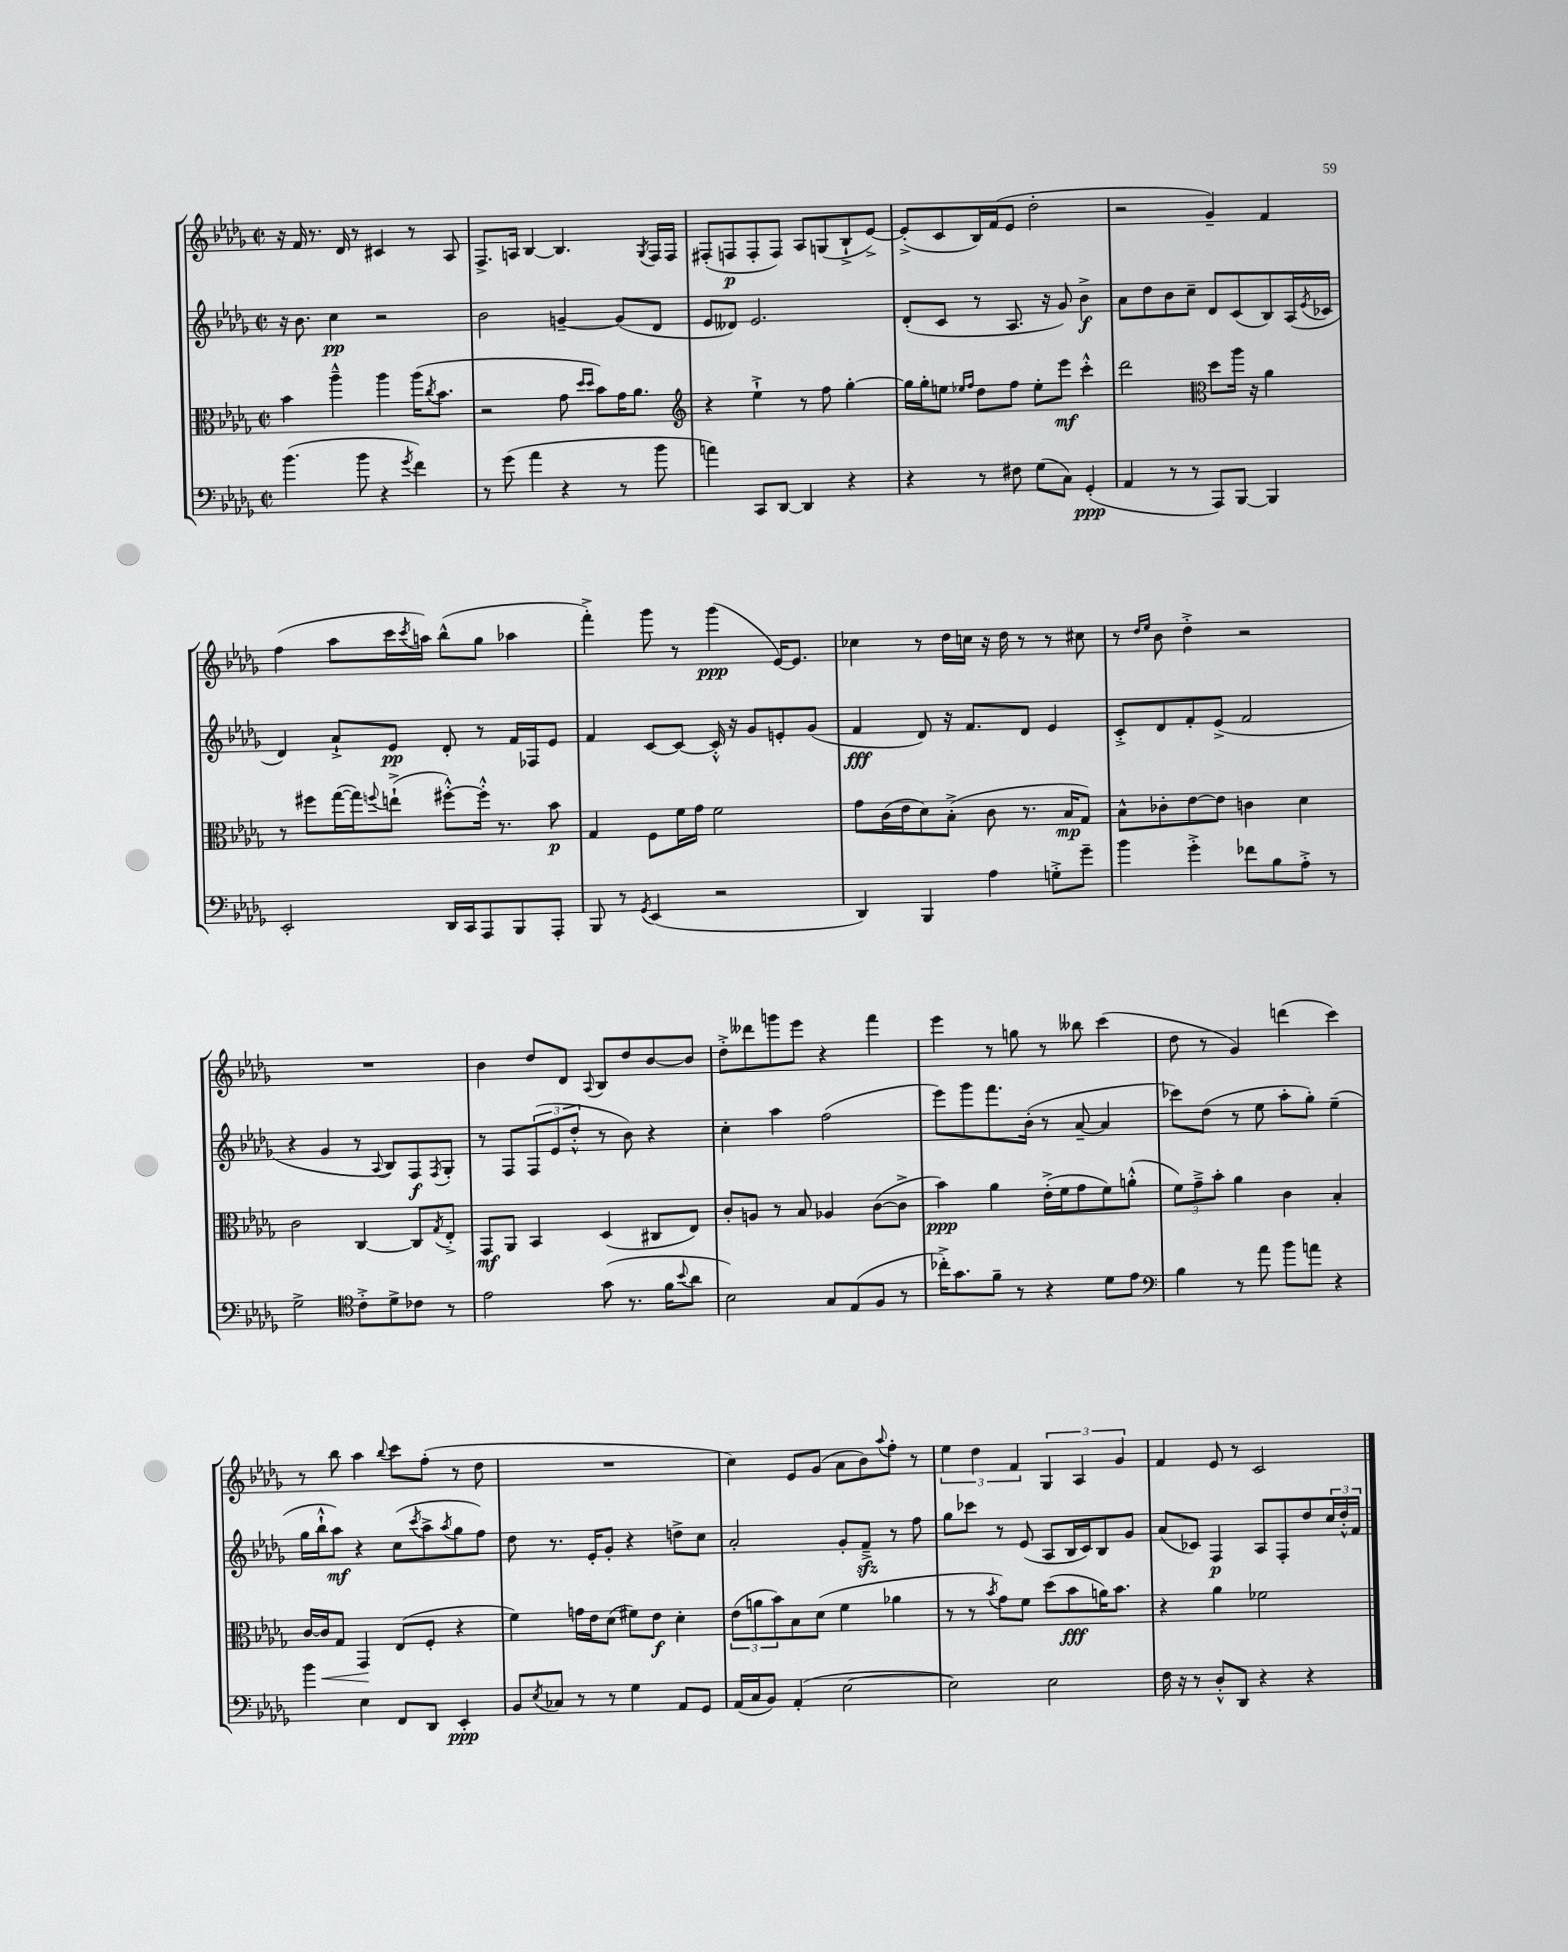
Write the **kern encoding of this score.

**kern	**kern	**kern	**kern
*staff4	*staff3	*staff2	*staff1
*clefF4	*clefC3	*clefG2	*clefG2
*k[b-e-a-d-g-]	*k[b-e-a-d-g-]	*k[b-e-a-d-g-]	*k[b-e-a-d-g-]
*M2/2	*M2/2	*M2/2	*M2/2
*met(c|)	*met(c|)	*met(c|)	*met(c|)
(4.b-	4b-	16r	16r
.	.	8.b-	16f
.	.	.	8.r
.	4aa-~^^	4cc	.
.	.	.	16d-
8b-	.	.	8r
4r	4aa-	2r	4c#
8qg-	.	.	.
4f)	(16aa-	.	8r
.	8qcc	.	.
.	8.b-	.	.
.	.	.	8A-
=	=	=	=
8r	2r	2b-	8.F^
(8g-	.	.	.
.	.	.	16A
4a-	.	.	[4B-
4r	8g-	[4g~	4.B-]
.	16qqdd-	.	.
.	16qqdd-	.	.
.	8b-)	.	.
8r	16g-	(8g]	.
.	8.a-	.	.
.	.	.	8qG-
8b-	.	8d-	16F
.	.	.	16F
=	=	=	=
*	*clefG2	*	*
4a)	4r	8e-	(8F#'
.	.	8d--)	8F
8CC	4ee-`^	2.e-	8F'
[8DD-	.	.	8F)
4DD-]	8r	.	8A-
.	8ff	.	(8G
4r	[4gg-'	.	8B-`^
.	.	.	[8e-^)
=	=	=	=
4r	16gg-]	(8d-'	(8e-'^]
.	16gg-'	.	.
.	8ee	8c	8c
.	16qqee-	.	.
.	16qqff	.	.
8r	8dd-	8r	16B-)
.	.	.	(16f
8F#	8ff	8.A-	8e-
(8G-	8ee-'	.	2dd-'
.	.	16r	.
8C)	8eee-	8g-)	.
(4GG-'	4ccc'^^	4b-^	.
=	=	=	=
4AA-	2ddd-	8a-	2r
.	.	8dd-	.
8r	.	8b-	.
8r	.	8cc~	.
*	*clefC3	*	*
8AAA-)	8dd-	8d-	4g-~)
[8BBB-	16aa-	(8c	.
.	16r	.	.
4BBB-]	4a-	8B-)	4f
.	.	(16A-	.
.	.	8qe-	.
.	.	16c-	.
=	=	=	=
2EE-'	8r	4d-)	(4ff
.	8ff#	.	.
.	([16gg-	8a-`^	8aa-
.	16gg-])	.	.
.	8qqff	.	.
.	(8ee`^	8e-	16ccc
.	.	.	8qccc
.	.	.	16aa)
16DD-	[8ff#'^^)	8d-'	(8bb-^^
16CC	.	.	.
8AAA-	16ff#'^^]	8r	8gg-
.	8.r	.	.
8BBB-	.	16f	4aa-
.	.	16F-	.
8AAA-'	8b-	8e-	.
=	=	=	=
8BBB-	4G-	4f	4fff'^)
8r	.	.	.
8qGG-	.	.	.
(4EE-	8F	[8c	8ggg-
.	16f	8c_	8r
.	16g-	.	.
2r	2f	16c'^^]	(4ggg-
.	.	16r	.
.	.	8g-	.
.	.	8e'	[16e-)
.	.	.	8.e-]
.	.	(8g-	.
=	=	=	=
4DD-)	8g-	4f	4cc-
.	(16c	.	.
.	16e-	.	.
4BBB-	8d-)	8d-)	8r
.	(8B-'^	16r	16dd-
.	.	8.f	16cc
4A-	8c	.	16r
.	.	.	16dd-
.	8.r	8d-	8r
8G'^	.	4e-	8r
.	16B-	.	.
8g-~	8G-)	.	8cc#
=	=	=	=
4b-	8B-^^	8c'^	8r
.	.	.	16qqdd-
.	.	.	16qqee-
.	8c-'	8d-	8b-
4g-'^	[8e-	8f'	4dd-'^
.	8e-]	(8e-^	.
8f-	4c	2f	2r
8B-	.	.	.
8A-'^	4d-	.	.
8r	.	.	.
=	=	=	=
2G-^	2c	4r	1r
.	.	4g-	.
*clefC4	*	*	*
8c'^	[4C	8r	.
.	.	8qqA-	.
8d-^	.	8B-)	.
8c-	8C]	8F	.
.	8qG-	8qF	.
8r	8E-'^	8G-'	.
=	=	=	=
2e-	8GG-	8r	4b-
.	8AA-	8F	.
.	4BB-	(12F	8dd-
.	.	12e-	.
.	.	.	8d-
.	.	12dd-'^^	.
.	.	.	8qqA-
(8g-	(4D-	8r	8B-
8.r	.	8b-)	8dd-
.	8C#	4r	[8b-
16f	.	.	.
8qqb-	.	.	.
8a-	8E-)	.	8b-]
=	=	=	=
2B-)	8c'	4cc'	8dd-'^
.	8A	.	8ddd--
.	8r	4aa-	8ggg
.	8B-	.	8eee-
8G-	4A-	(2ff	4r
(8E-	.	.	.
8F	([8c	.	4fff
8r	8c^]	.	.
=	=	=	=
16cc-'^)	4b-)	8eee-)	4eee-
8.g-	.	.	.
.	.	8ggg-	.
8f~	4a-	8.fff	8r
8r	.	.	8gg
.	.	(16b-'	.
4r	(16e-'^	8r	8r
.	16f	.	.
.	8g-	[8a-~	8bb--
8d-	8f)	4a-]	(4ccc
8e-	(8a'^^	.	.
=	=	=	=
*clefF4	*	*	*
4B-	12f)	8ccc-)	8dd-
.	12g-~^	.	.
.	.	(8dd-	8r
.	12b-'	.	.
8r	4a-	8r	4g-)
8a-	.	8ee-	.
8b-	4c	8aa-'	(4ddd
8a	.	8gg-')	.
4r	4B-'	(4ee-~	4ccc)
=	=	=	=
4b-	[16c	16gg-	8r
.	16c]	16bb-`^^	.
.	8G-	8aa-)	8bb-
4E-	4GG-	4r	4aa-
.	.	.	8qqbb-
8FF	(8E-	(8cc	8ccc
.	.	8qccc	.
8DD-	8F'	8aa-^	(8ff'
.	.	8qaa-	.
4EE-'	4r	8gg-	8r
.	.	8ff)	8dd-
=	=	=	=
8BB-	4f)	8dd-	1r
8qE-	.	.	.
8C-	.	8.r	.
8r	16g	.	.
.	16e-	16e-'	.
8r	(8d-	8g-'	.
4G-	8f#)	4r	.
.	8e-	.	.
8AA-	4d-'	8dd^	.
8GG-	.	8cc	.
=	=	=	=
(16AA-	(12e-	2a-'	4cc)
16C	.	.	.
.	12a	.	.
8BB-)	.	.	.
.	12b-)	.	.
(4AA-'	8B-	.	8e-
.	(8d-	.	(8g-
[2E-	4f	8g-'	8a-
.	.	8f~^	8b-)
.	.	.	8qqaa-
.	4a-	8r	8ff'
.	.	8ff	8r
=	=	=	=
2E-])	8r	8gg-	6ee-
.	8r	8ccc-	.
.	.	.	6dd-
.	8qb-	.	.
.	8g-)	8r	.
.	.	.	6f
.	8f	(8e-	.
2E-	(8dd-	8A-	6G-
.	8b-	16B-	.
.	.	.	6A-
.	.	16c)	.
.	16a)	8B-	.
.	8.b-	.	.
.	.	.	6g-
.	.	8g-	.
=	=	=	=
16F	4r	(8a-	4f
16r	.	.	.
8r	.	8c-)	.
8D-'^^	4a-	4F	8e-
8DD-	.	.	8r
4r	2f-	8A-	2c
.	.	8F'	.
4r	.	8dd-	.
.	.	24cc	.
.	.	24dd-'^^	.
.	.	24f	.
==	==	==	==
*-	*-	*-	*-
